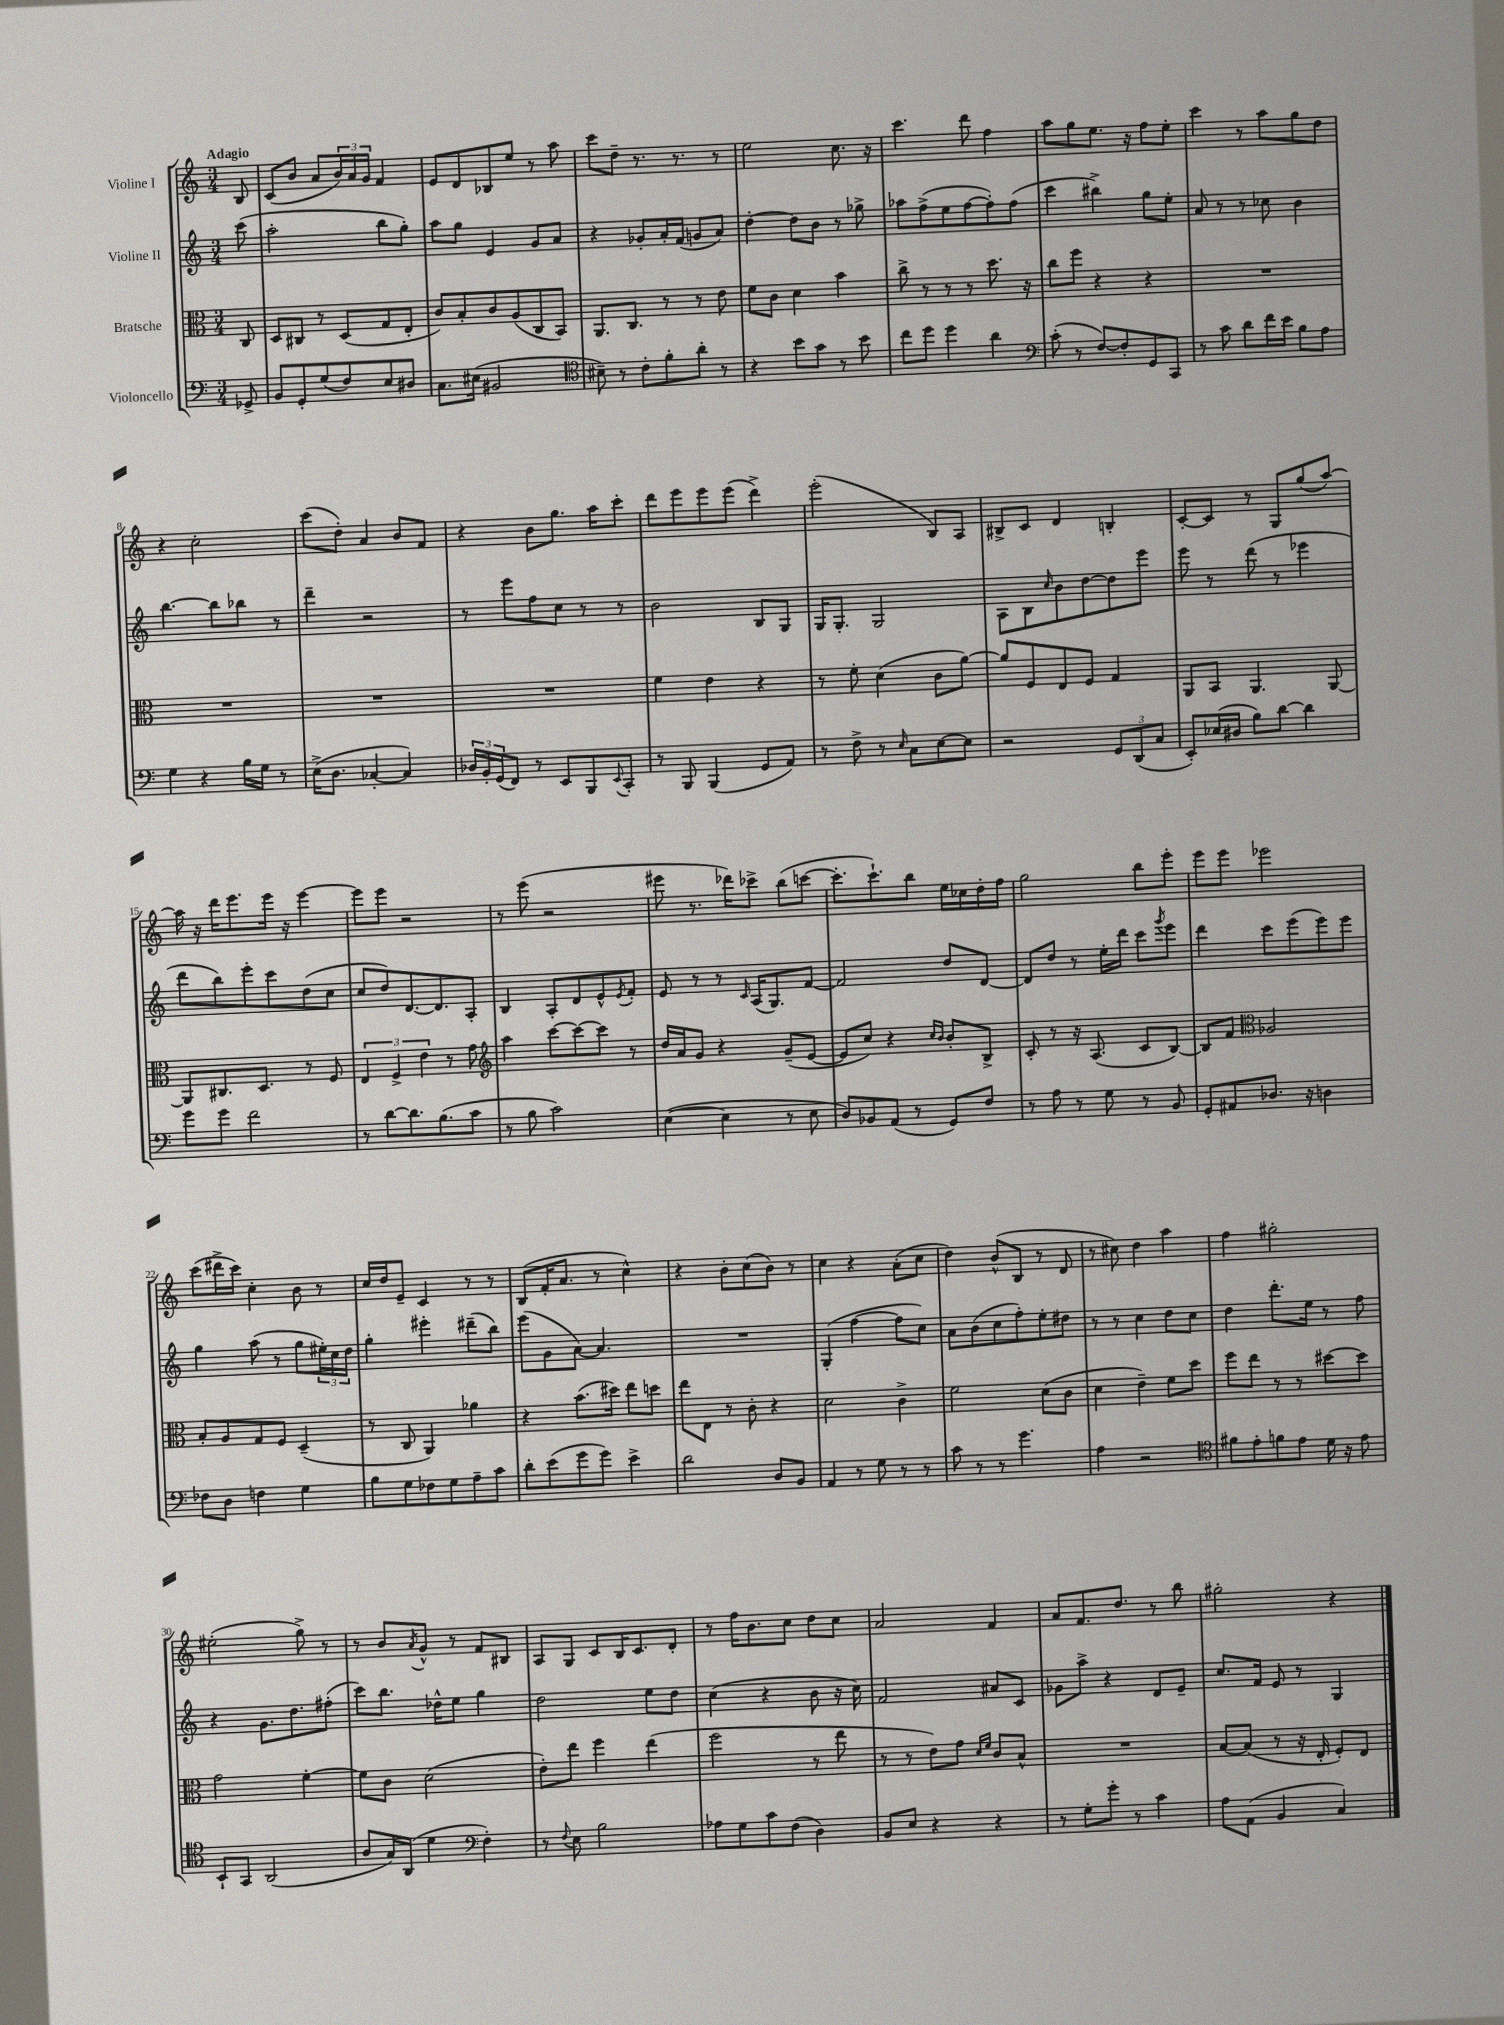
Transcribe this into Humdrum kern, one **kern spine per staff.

**kern	**kern	**kern	**kern
*part4	*part3	*part2	*part1
*staff4	*staff3	*staff2	*staff1
*I"Violoncello	*I"Bratsche	*I"Violine II	*I"Violine I
*clefF4	*clefC3	*clefG2	*clefG2
*k[]	*k[]	*k[]	*k[]
*M3/4	*M3/4	*M3/4	*M3/4
=	=	=	=
!	!	!	!LO:TX:a:B:t=Adagio
8GG-X^/	8C/	(8ccc\	8B/
=1	=1	=1	=1
8BB/L	8D/L	2aa'\	(8c/L
8GG'/	8C#X/J	.	8b/J
(8G/	8r	.	8a/L
8F/)	(8D/L	.	24b/L)
.	.	.	24a/
.	.	.	24g/JJ
8E/	8G/	8bb\L	4f/
8D#X/J	8E'/J	8gg'\J)	.
=2	=2	=2	=2
8.C\L	8c/L)	8aa\L	8e/L
.	8B'/	8gg\J	8d/
(16E#X\Jk	.	.	.
2BB#X/	8c/	4e/	8B-X/
.	(8A/	.	8ee/J
.	8C/	8g/L	8r
.	8BB/J)	8a/J	8aa\
=3	=3	=3	=3
*clefC4	*	*	*
8B#X~\)	8.AA/L	4r	8ccc\L
8r	.	.	8dd~\J
.	8.C/J	.	.
8c'\L	.	8g-X'/L	8.r
8f'\	8r	16a'/L	.
.	.	(16f/JJ	8.r
8a'\J	8r	8gn/L	.
8r	8e\	8a/J)	8r
=4	=4	=4	=4
4r	8f\L	[4dd'\	2ee\
.	8c\J	.	.
8b\L	4d\	8dd\L]	.
8g\J	.	8b\J	.
8r	4b\	8r	8.cc\
8b\	.	8gg-X^\	.
.	.	.	16r
=5	=5	=5	=5
8cc\L	8cc^\	8aa-X\L	4.ccc\
8dd\J	8r	(8ff^\	.
4dd\	8r	8ee\	.
.	8r	[8ff\	8ddd\
4a\	8.dd\	8ff'\])	4ff\
.	.	(8ff\J	.
.	16r	.	.
=6	=6	=6	=6
*clefF4	*	*	*
(8c'\	8cc\L	4ccc\	8aa\L
8r	8ff\J	.	8gg\
[8F/L)	4r	4bb#X^\)	8.ee\J
8F'/]	.	.	.
.	.	.	16r
8GG/	4r	8gg\L	8ff\L
8CC/J	.	8ee'\J	8ee'\J
=7	=7	=7	=7
8r	2.r	8a/	4ccc\
8c\	.	8r	.
8d\L	.	8r	8r
16f\L	.	8cc-X\	8aa\L
16e\JJ	.	.	.
8B\L	.	4b\	8gg\
8A\J	.	.	8dd\J
!!LO:LB:g=z
=8	=8	=8	=8
4G\	2.r	[4.bb\	4r
4r	.	.	2cc'\
.	.	8bb\L]	.
16B\LL	.	8bb-X\J	.
16G\JJ	.	.	.
8r	.	8r	.
=9	=9	=9	=9
(16E^\KL	2.r	4ddd~\	(8ccc\L
8.D\J	.	.	.
.	.	.	8dd'\J)
[4C-X'/	.	2r	4a/
4C-/])	.	.	8b/L
.	.	.	8f/J
=10	=10	=10	=10
24D-X/LL	2.r	8r	4r
24BB'/	.	.	.
(24GG/J	.	.	.
8FF/J)	.	8eee\L	.
8r	.	8ff\	8b\L
8EE/L	.	8cc\J	8.gg\J
8BBB/	.	8r	.
.	.	.	16aa\KL
8qqEE/	.	.	.
8CC'/J	.	8r	8ccc'\J
=11	=11	=11	=11
8r	4f\	2b\	8ddd\L
8BBB/	.	.	8eee\
(4BBB/	4e\	.	8eee\
.	.	.	(8eee\J
8GG/L	4r	8B/L	4ddd^\)
8AA/J)	.	8G/J	.
=12	=12	=12	=12
8r	8r	16G/KL	(2eee'\
.	.	8.G'/J	.
8F^\	8f'\	.	.
8r	(4d\	2G/	.
16qqE/	.	.	.
8C\L	.	.	.
[8E\	8c\L	.	8B/L)
8E\J]	[8a\J)	.	8A/J
=13	=13	=13	=13
2r	8a/L]	8A\L	8B#X^/L
.	8F/	8B\	8c/J
.	.	16qqcc/	.
.	8E/	8b\	4d/
.	8F/J	[8dd\	.
12GG/L	4G/	8dd\]	4Bn'/
(12DD/	.	.	.
.	.	8eee\J	.
12C/J	.	.	.
=14	=14	=14	=14
8EE'/L)	8AA/L	8eee\	[8c'/L
(16E-X/L	8BB/J	8r	8c/J]
16D#X/JJ	.	.	.
8B\L)	4.AA/	(8ddd\	8r
[8d\J	.	8r	8G/L
4d\]	.	4eee-X\	(8gg/
.	[8AA/	.	[8aa/J)
!!LO:LB:g=z
=15	=15	=15	=15
8g\L	8AA/L]	8ddd\L	16aa\]
.	.	.	16r
8g\J	8.C#X/	8bb\)	16ddd\KL
.	.	.	8.eee\
2f\	.	8eee'\	.
.	8.D/J	.	.
.	.	8ccc\	16eee\Jk
.	.	.	16r
.	8r	(8dd\	[4eee\
.	8F/	8cc\J	.
=16	=16	=16	=16
8r	6E/	8cc/L	8eee\L]
[8d\L	.	8dd/)	8eee\J
.	6F^/	.	.
8.d\]	.	[8.d/	2r
.	6e\	.	.
(8.B\	.	8.d/]	.
.	8r	.	.
8c\J	8g\	8A'/J	.
=17	=17	=17	=17
*	*clefG2	*	*
8r	4aa\	4B/	8r
8B\	.	.	(8eee\
2c\)	[8ccc\L	8A'/L	2r
.	8ccc\_	8d/	.
.	8ccc\J]	8e^^/	.
.	.	8qe/	.
.	8r	8f'/J	.
=18	=18	=18	=18
([4E\	16dd/LL	8e/	8eee#X\
.	16a/J	.	.
.	8g/J	8r	8.r
4E\]	4r	8r	.
.	.	.	16ddd-X\KL)
.	.	16qqc/	.
.	.	(16A/KL	8ccc-X^\J
.	.	8.G/)	.
8r	(8g~/L	.	(8bb\L
8E\	[8e/J	[8f/J	[8cccn\J
=19	=19	=19	=19
8D/L)	8e/L]	2f/]	8.ccc'\L]
8BB-X/	8cc/J)	.	.
.	.	.	8.ccc`\)
(8AA/J	4r	.	.
8r	.	.	8bb\J
.	16qqcc/LL	.	.
.	16qqb/JJ	.	.
8GG/L)	8b'/L	8dd/L	16ee\LL
.	.	.	16cc-X\
8F/J	8B^/J	[8d/J	16dd'\
.	.	.	16ff\JJ
=20	=20	=20	=20
8r	8c'/	8d/L]	2gg\
8A\	8r	8dd/J	.
8r	16r	8r	.
.	(8.A/	.	.
8G\	.	16ee'\LL	.
.	.	16ddd\JJ	.
8r	8c/L	8ccc\L	8bb\L
.	.	8qggg/	.
8BB/	[8B/J)	8eee\J	8eee'\J
=21	=21	=21	=21
8GG'/L	8B/L]	4ddd\	8eee\L
8AA#X/	8f/J	.	8eee\J
*	*clefC3	*	*
8.D-X/J	2A-X/	8ccc\L	2eee-X\
.	.	(8eee\	.
16r	.	.	.
4Dn\	.	8eee\)	.
.	.	8eee\J	.
!!LO:LB:g=z
=22	=22	=22	=22
8F-X\L	8B'/L	4gg\	(8ccc\L
8D\J	8A/	.	16ddd#X^\L
.	.	.	16ccc\JJ)
4Fn\	8G/	(8aa\	4cc'\
.	8F/J	8r	.
4G\	(4D~/	8gg\L	8b\
.	.	24ee#X'\L)	8r
.	.	24cc\	.
.	.	24dd\JJ	.
=23	=23	=23	=23
8B\L	8r	4gg'\	16cc/LL
.	.	.	16dd/J
8G\	8C/	.	8e~/J
8F-X\	4AA/)	4eee#X'\	4c/
8G\	.	.	.
8A~\	4a-X\	(8ddd#X~\L	8r
8c\J	.	8bb\J)	8r
=24	=24	=24	=24
8d'\L	4r	(8eee\L	(8B/L
(8e\	.	8g\	16f'/K
.	.	.	8.a/J
8g\	(8.b\L	[8a\J)	.
8g\J)	.	4.a/]	8r
.	16dd#X\Jk)	.	.
4e^\	8ee\L	.	4cc^^\)
.	8ddn\J	.	.
=25	=25	=25	=25
2d\	8ee\L	2.r	4r
.	8E\J	.	.
.	8r	.	8b'\L
.	8c'\	.	(8cc\
8D/L	4r	.	8b\J)
8BB/J	.	.	8r
=26	=26	=26	=26
4AA/	2d\	(4G'/	4cc\
8r	.	[4ff\	4r
8G\	.	.	.
8r	4c^\	8ff\L]	(8a'\L
8r	.	8cc\J)	8cc\J
=27	=27	=27	=27
8c\	2f\	8a\L	4dd\)
8r	.	(8b\	.
8r	.	8cc\	(8b^^/L
4.g\	.	8ff'\)	8B/J
.	(8d\L	8ee'\	8r
.	8c\J	8dd#X\J	8d/
=28	=28	=28	=28
4A\	4d\	8r	8r
.	.	8r	8cc#X\)
2r	4e~\)	4cc\	4dd\
.	8f\L	8dd\L	4aa\
.	8dd\J	8cc\J	.
=29	=29	=29	=29
*clefC4	*	*	*
8f#X\L	8ff\L	4dd\	4ff\
8e'\	8ee\J	.	.
8fn\	8r	8.ddd'\L	2gg#X'\
8e\J	8r	.	.
.	.	16ee\Jk	.
16d\	[8dd#X\L	8r	.
16r	.	.	.
8e\	8dd#\J]	8ff\	.
!!LO:LB:g=z
=30	=30	=30	=30
8BB`/L	2g\	4r	(2ee#X'\
8GG/J	.	.	.
(2AA/	.	8.g\L	.
.	.	8.dd\	.
.	[4f'\	.	8gg^\)
.	.	(8ff#X'\J	8r
=31	=31	=31	=31
8A/L	8f\L]	8ccc\L)	8r
16G/L)	8c\J	8.bb\J	8b/L
(16AA/JJ	.	.	.
.	.	.	8qa/
4d\	(2d\	.	8g^^/J
.	.	16dd-X^^\KL	.
.	.	8ee\J	8r
*clefF4	*	*	*
4F'\)	.	4gg\	8f/L
.	.	.	8B#X/J
=32	=32	=32	=32
8r	8e'\L)	2dd\	8A/L
8qqF/	.	.	.
8E\	8ee\J	.	8G/J
2B\	4ff\	.	8c/L
.	.	.	16B/K
.	.	.	8.c/
.	(4ee\	8ee\L	.
.	.	8dd\J	8d'/J
=33	=33	=33	=33
8A-X\L	2ff\	(4cc\	8r
8G\	.	.	16ff\KL
.	.	.	8.b\
8c\	.	4r	.
(8F\J	.	.	8cc\J
4D\)	8r	8b\	8dd\L
.	8ee\	16r	8cc\J
.	.	16cc\)	.
=34	=34	=34	=34
8BB/L	8r	2f/	2a/
8E/J	8r	.	.
4r	8e\L)	.	.
.	8g\J	.	.
.	16qqd/LL	.	.
.	16qqf/JJ	.	.
4r	8c/L	8a#X/L	4f/
.	8B^^/J	8c/J	.
=35	=35	=35	=35
8r	2.r	8g-X\L	8a/L
8G'\L	.	8aa^\J	8.f/
8g'\J	.	4r	.
.	.	.	8.dd/J
8r	.	.	.
4c\	.	8d/L	8r
.	.	8e~/J	8bb\
=36	=36	=36	=36
8A\L	[8B/L	8.cc/L	2gg#X'\
(8AA\J	(8B/J]	.	.
.	.	16f/Jk	.
4BB/	8r	8e/	.
.	16r	8r	.
.	16E'/	.	.
4C/)	8F'/L)	4G/	4r
.	8E/J	.	.
==	==	==	==
*-	*-	*-	*-
